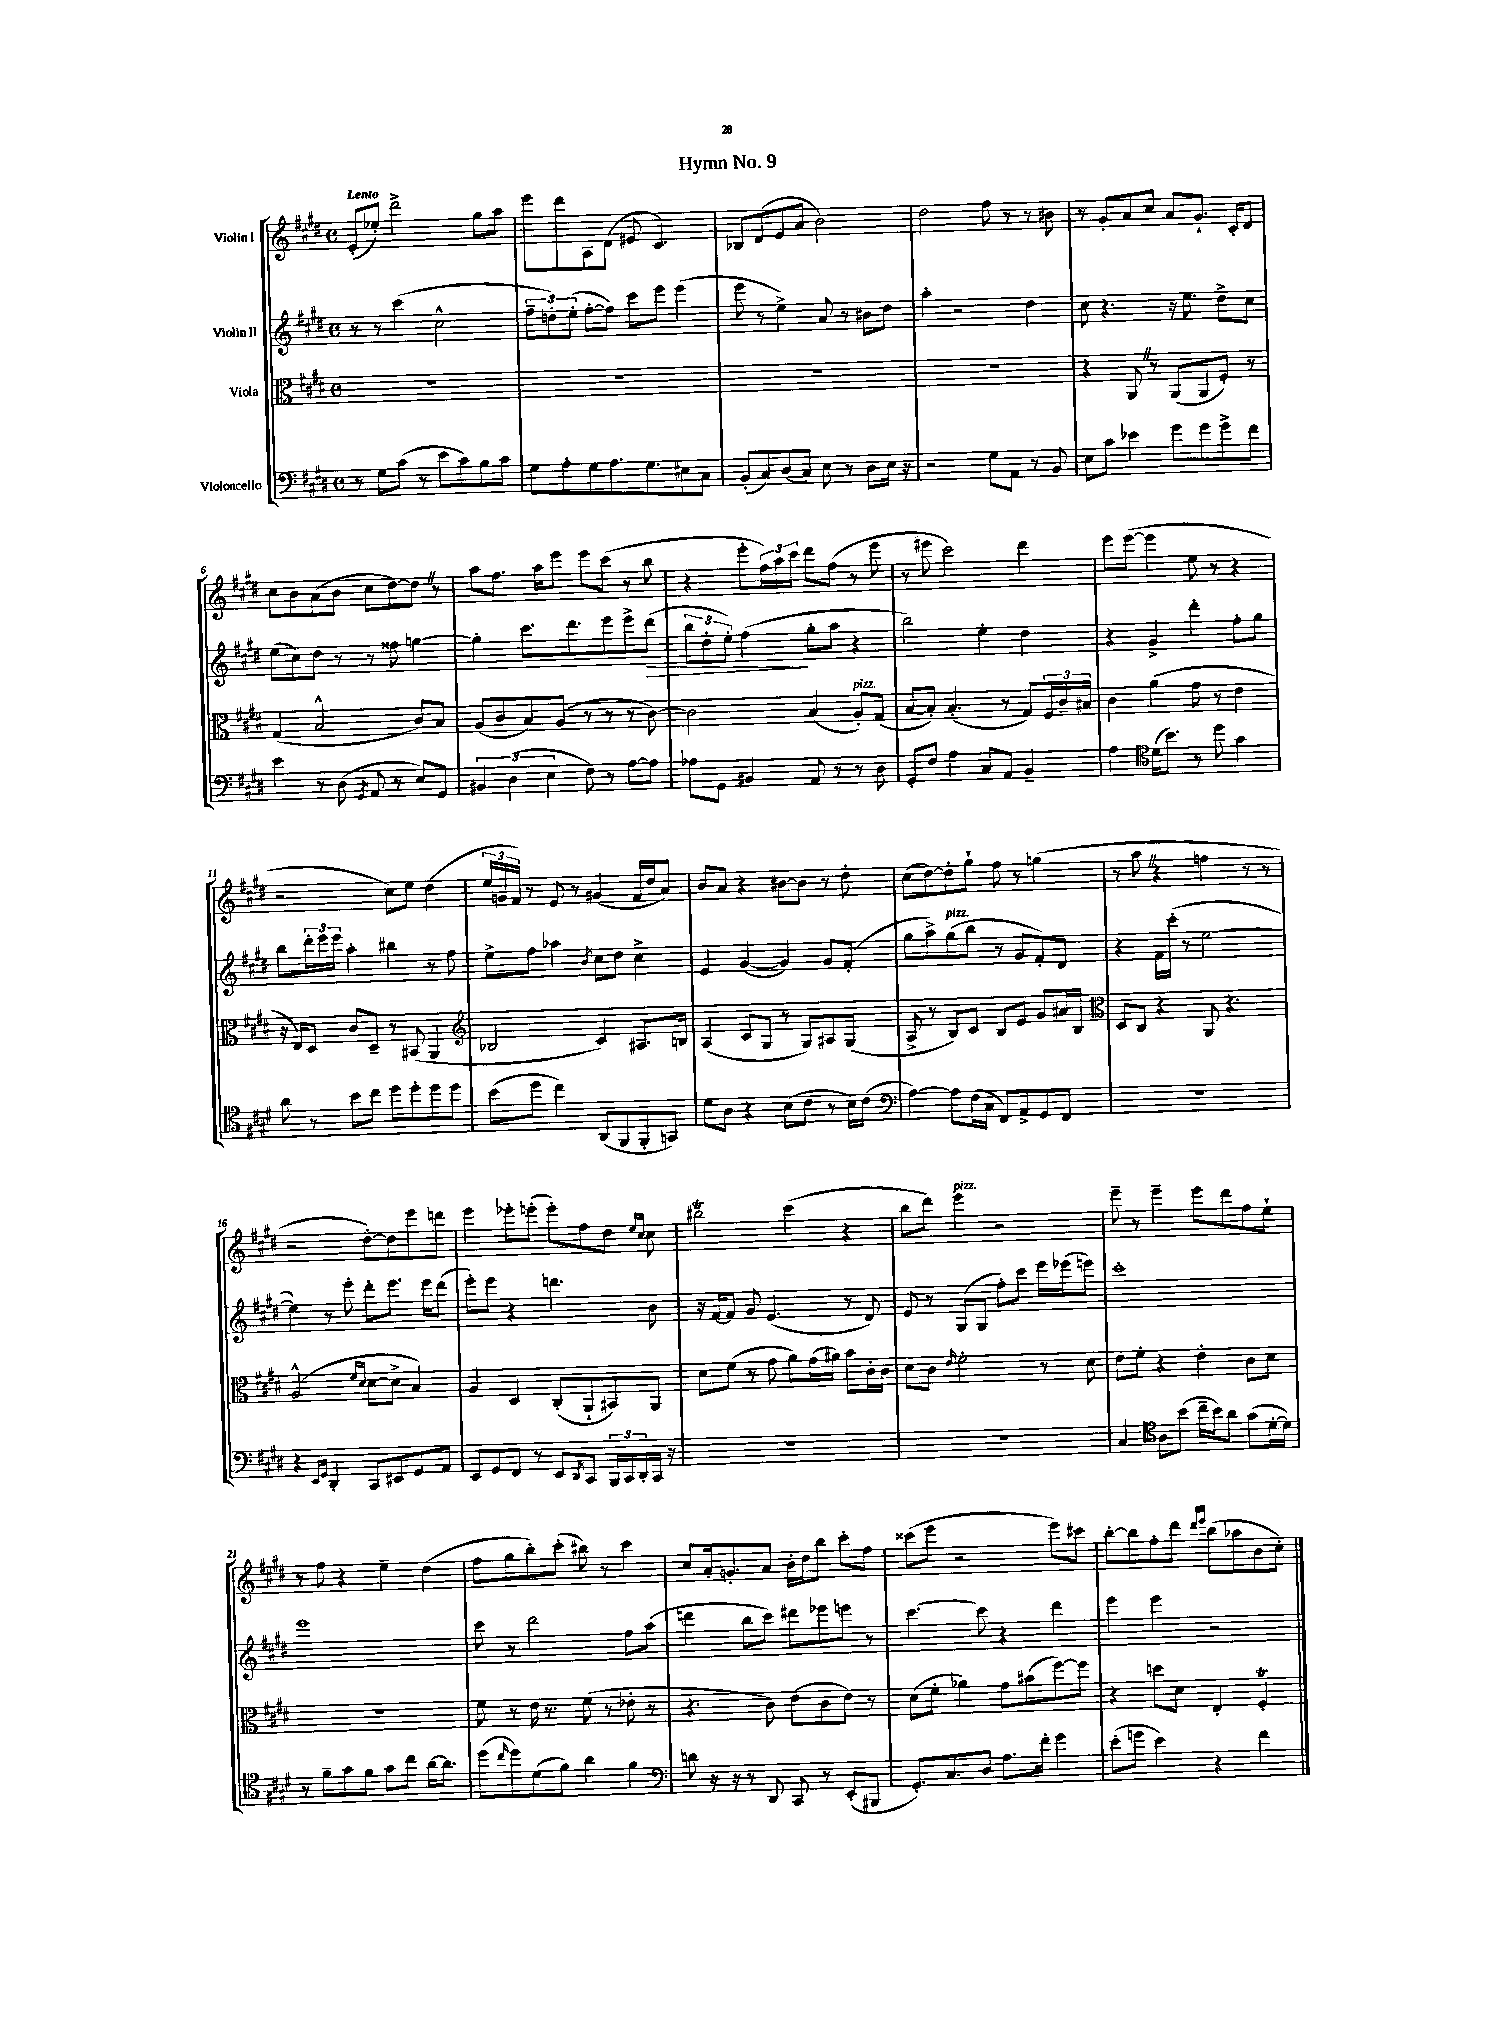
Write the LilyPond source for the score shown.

\header { title = "Hymn No. 9" }
<<
\new StaffGroup <<
\new Staff = "s0" \with { instrumentName = "Violin I" } {
    \clef treble \key e \major \defaultTimeSignature \time 4/4 \tempo "Lento"
    e'8-.( ees''8-.) dis'''2-> gis''8 a''8 |
    e'''8 dis'''8 a8 dis'8( eis'8 cis'4.) |
    bes8 dis'8( e'8 a'8 b'2) |
    dis''2 fis''8 r8 r8 bis'8 |
    r8 gis'8-. a'8 cis''8 a'8 gis'8.-! cis'16-. dis'8 |
    cis''8 b'8 a'8( b'8 cis''8 dis''8~) dis''8 \once \override BreathingSign.text = \markup { \musicglyph "scripts.caesura.straight" } \breathe r8 |
    a''8 fis''8. a''16 e'''8 e'''8 cis'''8( r8 b''8 |
    r4 e'''8-. \tuplet 3/2 { fis''16) a''16 cis'''16 } dis'''8 fis''8( r8 e'''8 |
    r8 eis'''8 cis'''2) dis'''4 |
    e'''8 e'''8~( e'''4 e''8 r8 r4 |
    r2 cis''8) e''8 dis''4( |
    \tuplet 3/2 { e''16 g'16 fis'16) } r8 e'8 r8 gis'4( fis'16 dis''16 a'8) |
    b'8 a'8 r4 bis'8~ bis'8 r8 dis''8-. |
    cis''8( dis''8~) dis''8-. gis''8-! fis''8 r8 g''4( |
    r8 a''8 \once \override BreathingSign.text = \markup { \musicglyph "scripts.caesura.straight" } \breathe r4 f''4 r8 r8 |
    r2 dis''8~-.) dis''8 e'''8 d'''8 |
    e'''4 ees'''8-. e'''8-.( e'''8-.) fis''8 dis''8 \grace { e''16 cis''16 } cis''8 |
    bis''2\trill cis'''4( r4 |
    b''8 dis'''8) e'''4^\markup { \italic "pizz." } r2 |
    e'''8-- r8 e'''4-- e'''8 dis'''8 fis''8 e''8-! |
    r8 fis''8 r4 e''4-- dis''4( |
    fis''8 gis''8 b''8-.) cis'''8-.( bis''8) r8 cis'''4 |
    cis''8 a'16-. g'8.-. a'8 b'16-. dis''16 b''8 cis'''8-. fis''8 |
    cisis'''8( e'''8 r2 e'''8) cis'''8 |
    b''8~-. b''8 fis''8-. dis'''8 \grace { dis'''16 e'''16 } b''8( aes''8 b'8 cis''8-.) \bar "|." |
}
\new Staff = "s1" \with { instrumentName = "Violin II" } {
    \clef treble \key e \major \defaultTimeSignature \time 4/4
    r8 r8 cis'''4( cis''2-^ |
    \tuplet 3/2 { fis''8-- d''8-.) e''8-.( } fis''8~-. fis''8) cis'''8 e'''8 e'''4( |
    e'''8 r8 e''4->) a'8 r8 bis'8 dis''8 |
    a''4-. r2 dis''4 |
    cis''8 r4. r16 e''8. dis''8-> cis''8 |
    e''8( cis''8) dis''8 r8 r8 fisis''8 g''4~ |
    g''4-. cis'''8. dis'''8. e'''8 e'''8-> dis'''8\>( |
    \tuplet 3/2 { b''8 dis''8-. e''8-.) } fis''4\!( gis''8-. a''8 r4 |
    b''2) e''4-. dis''4 |
    r4 gis'4-> dis'''4-. fis''8-. gis''8 |
    b''8 \tuplet 3/2 { dis'''16-. e'''16 e'''16 } a''4-. bis''4 r8 fis''8 |
    e''8-> fis''8 aes''4 \acciaccatura { b'8 } cis''8 dis''8 cis''4-> |
    e'4 gis'4~( gis'4) gis'8 fis'8-.( |
    gis''8 a''8->) gis''8^\markup { \italic "pizz." }( b''8 r8 gis'8 fis'8-.) dis'8 |
    r4 fis'16 cis'''16-.( r8 e''2~ |
    e''4) r8 e'''8-. dis'''8-. e'''8. e'''16 dis'''8( |
    e'''8-.) e'''8 r4 d'''4. b'8 |
    r16 fis'16~ fis'8 gis'8 e'4.( r8 dis'8) |
    e'8 r8 gis8( gis8 fis''8-.) cis'''8 e'''16 ees'''16( e'''8) |
    cis'''1-. |
    e'''1 |
    cis'''8 r8 dis'''2 fis''8 a''8( |
    d'''4 b''8 cis'''8) dis'''8 ees'''8 e'''8 r8 |
    cis'''4.~ cis'''8 r4 dis'''4 |
    e'''4 e'''4 r2 \bar "|." |
}
\new Staff = "s2" \with { instrumentName = "Viola" } {
    \clef alto \key e \major \defaultTimeSignature \time 4/4
    R1 |
    R1 |
    R1 |
    R1 |
    r4 a,8 \once \override BreathingSign.text = \markup { \musicglyph "scripts.caesura.straight" } \breathe r8 a,8( a,8 fis8-.) r8 |
    gis4( b2-^ cis'8) b8 |
    a8( cis'8 b8) a8( r8 r8 r8 cis'8~) |
    cis'2 b4( a8-.^\markup { \italic "pizz." }) gis8( |
    b8~ b8-.) b4.-.( r8 gis8) \tuplet 3/2 { fis16 cis'16-- bis16 } |
    cis'4 a'4( gis'8 r8 e'4 |
    r16 e16) dis8 cis'8 dis8-- r8 bis,8( a,4 |
    \clef treble bes2 cis'4) ais8. b16 |
    a4( cis'8 gis8 r8 gis8) ais8 gis8( |
    a8-> r8 b8) cis'8 b8 e'8 gis'8 ais'16 b16 |
    \clef alto dis8 cis8 r4 a,8 r4. |
    a2-^( \grace { fis'16 dis'16 } dis'8~ dis'8-> b4) |
    a4 dis4 cis8-.( a,8-! bis,8) a,8 |
    dis'8 fis'8( r8 gis'8 a'8) gis'16( ais'16) b'8 cis'16-. cis'16 |
    dis'8 cis'8 \grace { e'16 } fis'2-. r8 dis'8 |
    e'8 fis'8-. r4 e'4-. cis'8 dis'8 |
    r1 |
    fis'8 r8 e'16 r8. fis'8( r8 ees'8-. r8 |
    r4. cis'8) e'8( cis'8 e'8) r8 |
    dis'8( fis'8-. aes'4) gis'8 bis'8( fis''8~) fis''8 |
    r4 d''8 dis'8 e4-. fis4-.\trill \bar "|." |
}
\new Staff = "s3" \with { instrumentName = "Violoncello" } {
    \clef bass \key e \major \defaultTimeSignature \time 4/4
    r8 gis8 cis'8( r8 e'8 cis'8) b8 cis'8 |
    gis8 a8-. gis8 a8. gis8. eis8 cis8 |
    b,8-.( cis8) dis8( cis8) e8 r8 dis8 e16 r16 |
    r2 gis8 a,8 r8 b,8 |
    e8 cis'8 ees'4 gis'8 gis'8 gis'8-> fis'8 |
    e'4 r8 dis8( \acciaccatura { gis,8 } a,8 r8 e8) gis,8 |
    \tuplet 3/2 { bis,4 dis4( e4 } fis8) r8 a8~ a8 |
    aes8 gis,8 bis,4 a,8 r8 r8 dis8 |
    gis,8-. fis8 a4 cis8 a,8 b,4-- |
    a4 \clef tenor dis'16( b'8.) r8 dis''8 gis'4 |
    a'8 r8 b'8 cis''8 dis''8 dis''8-. dis''8 dis''8 |
    b'8( dis''8 cis''4) a,8( fis,8 fis,8-. g,8) |
    dis'8 a8 r4 b8( cis'8 r8 b16) cis'16( |
    \clef bass a4~) a8 fis16( cis16 fis,8) a,8-> gis,8 fis,8 |
    R1 |
    r4 \grace { e,16 gis,16 } dis,4-. cis,8 eis,8 gis,8 a,8 |
    e,8 gis,8 fis,8 r8 e,8 \acciaccatura { dis,8 } cis,8 \tuplet 3/2 { b,,16 cis,16 dis,16-. } cis,16 r16 |
    R1 |
    R1 |
    cis4 \clef tenor a8 b'8( cis''16-- b'16) a'8 gis'8( dis'16~-. dis'16) |
    r8 fis'8-- gis'8 fis'8 gis'8 cis''8 a'16~ a'8. |
    dis''8( \grace { cis''16 } dis''8) dis'8( fis'8) a'4 fis'4 |
    \clef bass d'8 r16 r16 r8 dis,8 cis,8 r8 e,8-.( bis,,8 |
    gis,8.-.) cis8. dis8 a8. fis'16-. gis'4 |
    e'8-.( g'8 e'4) r4 fis'4 \bar "|." |
}
>>
>>
